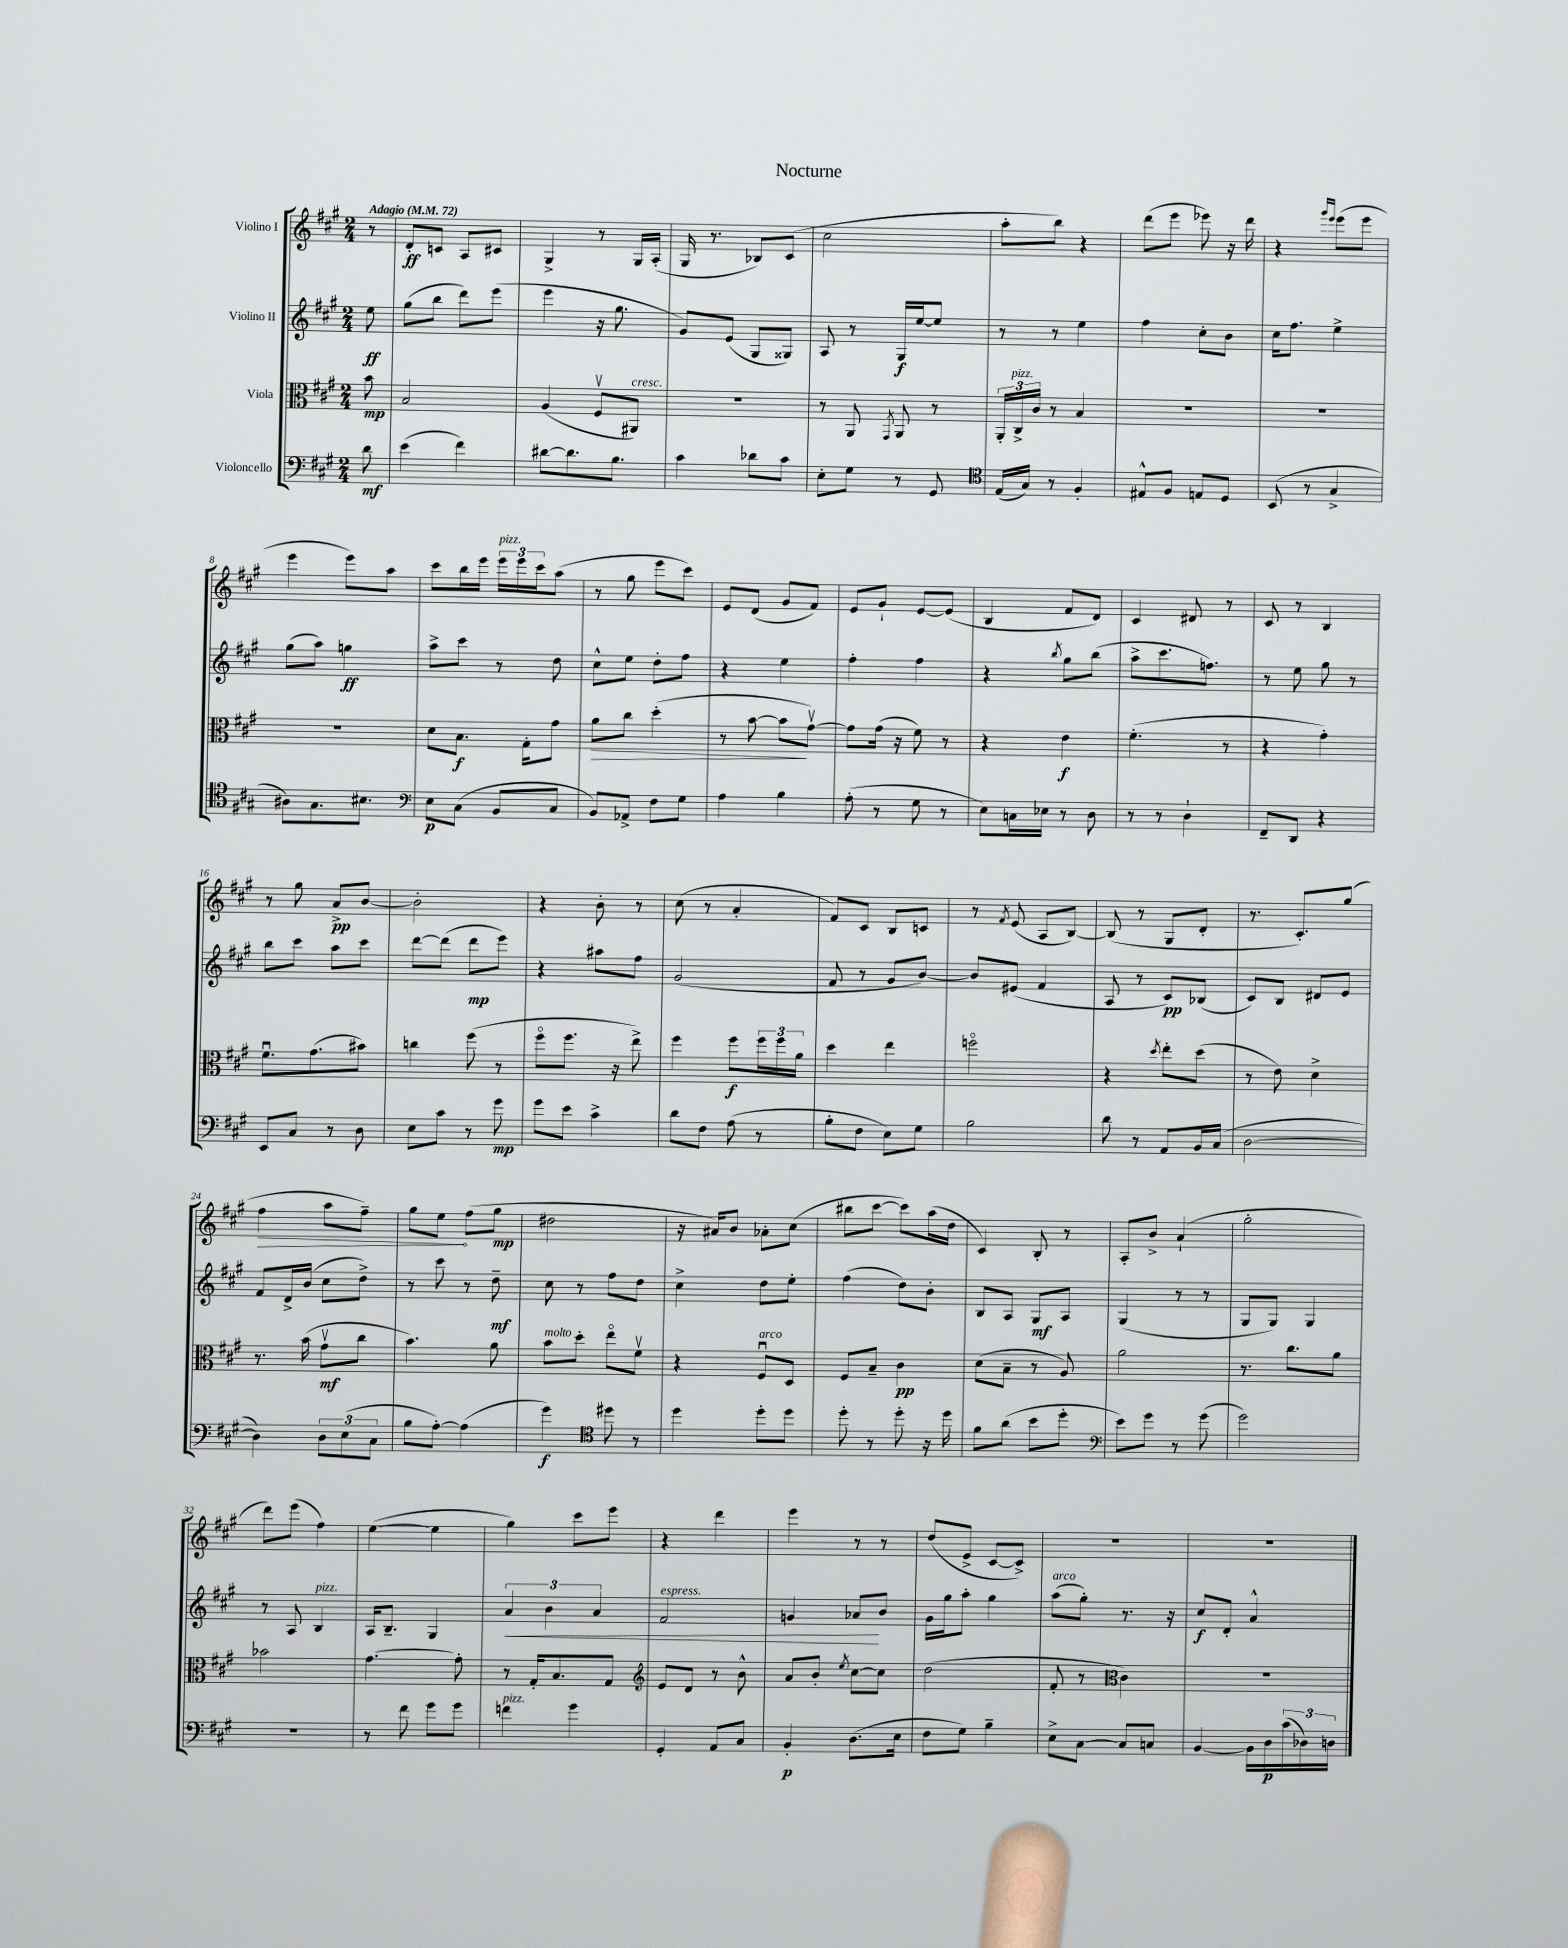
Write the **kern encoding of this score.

**kern	**kern	**kern	**kern
*staff4	*staff3	*staff2	*staff1
*clefF4	*clefC3	*clefG2	*clefG2
*k[f#c#g#]	*k[f#c#g#]	*k[f#c#g#]	*k[f#c#g#]
*M2/4	*M2/4	*M2/4	*M2/4
*MM72	*MM72	*MM72	*MM72
8d	8b	8ee	8r
=	=	=	=
(4e	2B	(8gg#	8d'
.	.	8bb	8c
4f#)	.	8ddd)	8A
.	.	(8eee	8c#
=	=	=	=
[8d#	(4A	4eee	4G#^
8.d#]	.	.	.
.	8F#v	16r	8r
8.B	.	8.gg#	.
.	8AA#)	.	16G#
.	.	.	(16A'
=	=	=	=
4c#	2r	8g#)	16G#
.	.	.	8.r
.	.	(8e	.
8d-	.	8G#	8B-)
8c#	.	8G##)	(8c#
=	=	=	=
8E'	8r	8A	2cc#
8G#	8AA	8r	.
.	8qGG#	.	.
8r	8AA	16G#	.
.	.	[16ee	.
8GG#	8r	8ee]	.
=	=	=	=
*clefC4	*	*	*
(16E	24AA'	8r	8aa'
.	24C#^	.	.
16G#)	.	.	.
.	24c#	.	.
8r	8r	8r	8bb)
4F#'	4B	4ee	4r
=	=	=	=
8E#^^	2r	4ff#	(8ddd
8F#	.	.	8eee
8E	.	8cc#'	8eee-)
8D	.	8b	16r
.	.	.	16ddd
=	=	=	=
(8BB	2r	16cc#	4r
.	.	8.ff#	.
8r	.	.	.
.	.	.	16qqggg#
.	.	.	16qqeee
4G#^	.	4ee^	(8eee
.	.	.	8eee
=	=	=	=
8A#)	2r	(8gg#	4eee
8.G#	.	8aa)	.
.	.	4gg	8eee)
8.B#	.	.	.
.	.	.	8aa
=	=	=	=
*clefF4	*	*	*
8E	8d	8aa^	8ccc#
(8C#	8.B	8ccc#	16bb
.	.	.	16eee
8BB	.	8r	24eee
.	.	.	24eee
.	16G#'	.	.
.	.	.	24ccc#
8C#	8g#	8dd	(8aa
=	=	=	=
8BB)	8a	8cc#^^	8r
8AA-^	8cc#	8ee	8gg#
8F#	(4dd'	8dd'	8eee
8G#	.	8ff#	8ccc#)
=	=	=	=
4A	8r	4r	8e
.	[8b	.	(8d
4B	8b]	4ee	8g#
.	[8g#v)	.	8f#)
=	=	=	=
(8A'	8g#]	4ff#'	8e
8r	(16g#	.	8g#`
.	16r	.	.
8G#	8f#)	4ff#	[8e
8r	8r	.	(8e]
=	=	=	=
8E)	4r	4r	4B
16C	.	.	.
16E-	.	.	.
.	.	8qbb	.
8r	4e	8gg#	8f#
8D	.	(8bb	8d)
=	=	=	=
8r	(4.f#'	8aa^	4c#
8r	.	8.ccc#	.
4D`	.	.	8d#
.	.	8.ff)	.
.	8r	.	8r
=	=	=	=
8FF#~	4r	8r	8c#
8DD	.	8ee	8r
4r	4g#')	8gg#	4B
.	.	8r	.
=	=	=	=
8EE	8.f#u	8bb	8r
8C#	.	8ccc#	8gg#
.	(8.g#	.	.
8r	.	8aa	8a^
8D	8b#)	8ccc#	[8b
=	=	=	=
8E	4cc	[8ddd	2b']
8c#	.	(8ddd]	.
8r	(8ff#	8ddd	.
8g#	8r	8eee)	.
=	=	=	=
8g#	8ff#o	4r	4r
8e	8.ff#	.	.
4c#^	.	8aa#	8b'
.	16r	.	.
.	8ee^)	8ff#	8r
=	=	=	=
8d	4ff#	(2g#	(8cc#
8F#	.	.	8r
(8A	8ff#	.	4a'
8r	24ff#	.	.
.	24ff#	.	.
.	24a	.	.
=	=	=	=
8B'	4dd	8f#	8f#)
8F#	.	8r	8c#
8E)	4ee	8g#	8B
8G#	.	[8b)	8c
=	=	=	=
2B	2ffo	8b]	8r
.	.	.	8qf#
.	.	(8e#	(8e
.	.	4f#	8A
.	.	.	[8B)
=	=	=	=
8d	4r	8A	(8B]
8r	.	8r	8r
.	8qdd	.	.
8AA	8ee'	8c#)	8G#
16BB	(8dd	(8B-	8d'
(16C#	.	.	.
=	=	=	=
[2D	8r	8c#)	8.r
.	8e)	8B	.
.	.	.	8.c#')
.	4d^	8d#	.
.	.	8e	(8gg#
=	=	=	=
4D])	8.r	8f#	4ff#
.	.	16d^	.
.	(16b	(16b	.
12D	8g#v	8cc#	8aa
(12E	.	.	.
.	8cc#	8dd^)	8ff#~)
12C#	.	.	.
=	=	=	=
8B	4.b)	8r	8gg#
[8A')	.	8ccc#	8ee
(4A]	.	8r	(8ff#
.	8a	8dd~	8gg#
=	=	=	=
4g#)	8b	8cc#	2dd#
.	8dd'	8r	.
*clefC4	*	*	*
8dd#	8eeo	8ff#	.
8r	8f#v	8dd	.
=	=	=	=
4dd	4r	4cc#^	16r
.	.	.	16a#)
.	.	.	8b
8dd'	8F#u	8dd	8a-'
8dd	8D	8ee'	(8cc#
=	=	=	=
8dd'	8F#	(4ff#	8bb#
8r	8B~	.	[8ccc#
8dd'	4c#	8dd)	8ccc#])
16r	.	8b'	(16aa
16dd	.	.	16dd
=	=	=	=
8f#	(8d	8B	4c#)
(8a	8B~	8A	.
8b	8r	8G#	8B'
8dd'	8A)	8A	8r
=	=	=	=
*clefF4	*	*	*
8e)	2a	(4G#	8A'
8g#	.	.	8b^
8r	.	8r	(4a`
(8g#	.	8r	.
=	=	=	=
2g#)	8.r	8G#	2gg#'
.	.	8G#)	.
.	8.cc#	.	.
.	.	4G#	.
.	8a	.	.
=	=	=	=
2r	2b-	8r	8ddd)
.	.	8A	(8eee
.	.	4B	4ff#)
=	=	=	=
8r	[4.g#	16A	([4ee
.	.	8.B~	.
8f#	.	.	.
8g#	.	4G#	4ee]
8g#	8g#']	.	.
=	=	=	=
4f	8r	6a	4gg#)
.	16G#'	.	.
.	.	6b	.
.	8.B	.	.
4g#	.	.	8ccc#
.	.	6a	.
.	8G#	.	8eee
=	=	=	=
*	*clefG2	*	*
4GG#'	8e	2f#	4r
.	8d	.	.
8AA	8r	.	4ddd
8C#	8b^^	.	.
=	=	=	=
4BB'	8a	4g	4eee
.	8b'	.	.
.	8qee	.	.
(8.D	[8cc#	8a-	8r
.	8cc#]	8b	8r
16E	.	.	.
=	=	=	=
8F#	(2dd	16g#	(8dd
.	.	16gg#	.
8G#)	.	8aa'	8e^
4B~	.	4gg#	[8c#
.	.	.	8c#^])
=	=	=	=
8E^	8f#'	(8aa	2r
[8C#	8r	8gg#')	.
*	*clefC3	*	*
8C#]	4c#)	8.r	.
8C	.	.	.
.	.	16r	.
=	=	=	=
[4BB	2r	8cc#	2r
.	.	8d'	.
16BB]	.	4a^^	.
16D	.	.	.
(24c#	.	.	.
24D-)	.	.	.
24D	.	.	.
==	==	==	==
*-	*-	*-	*-
